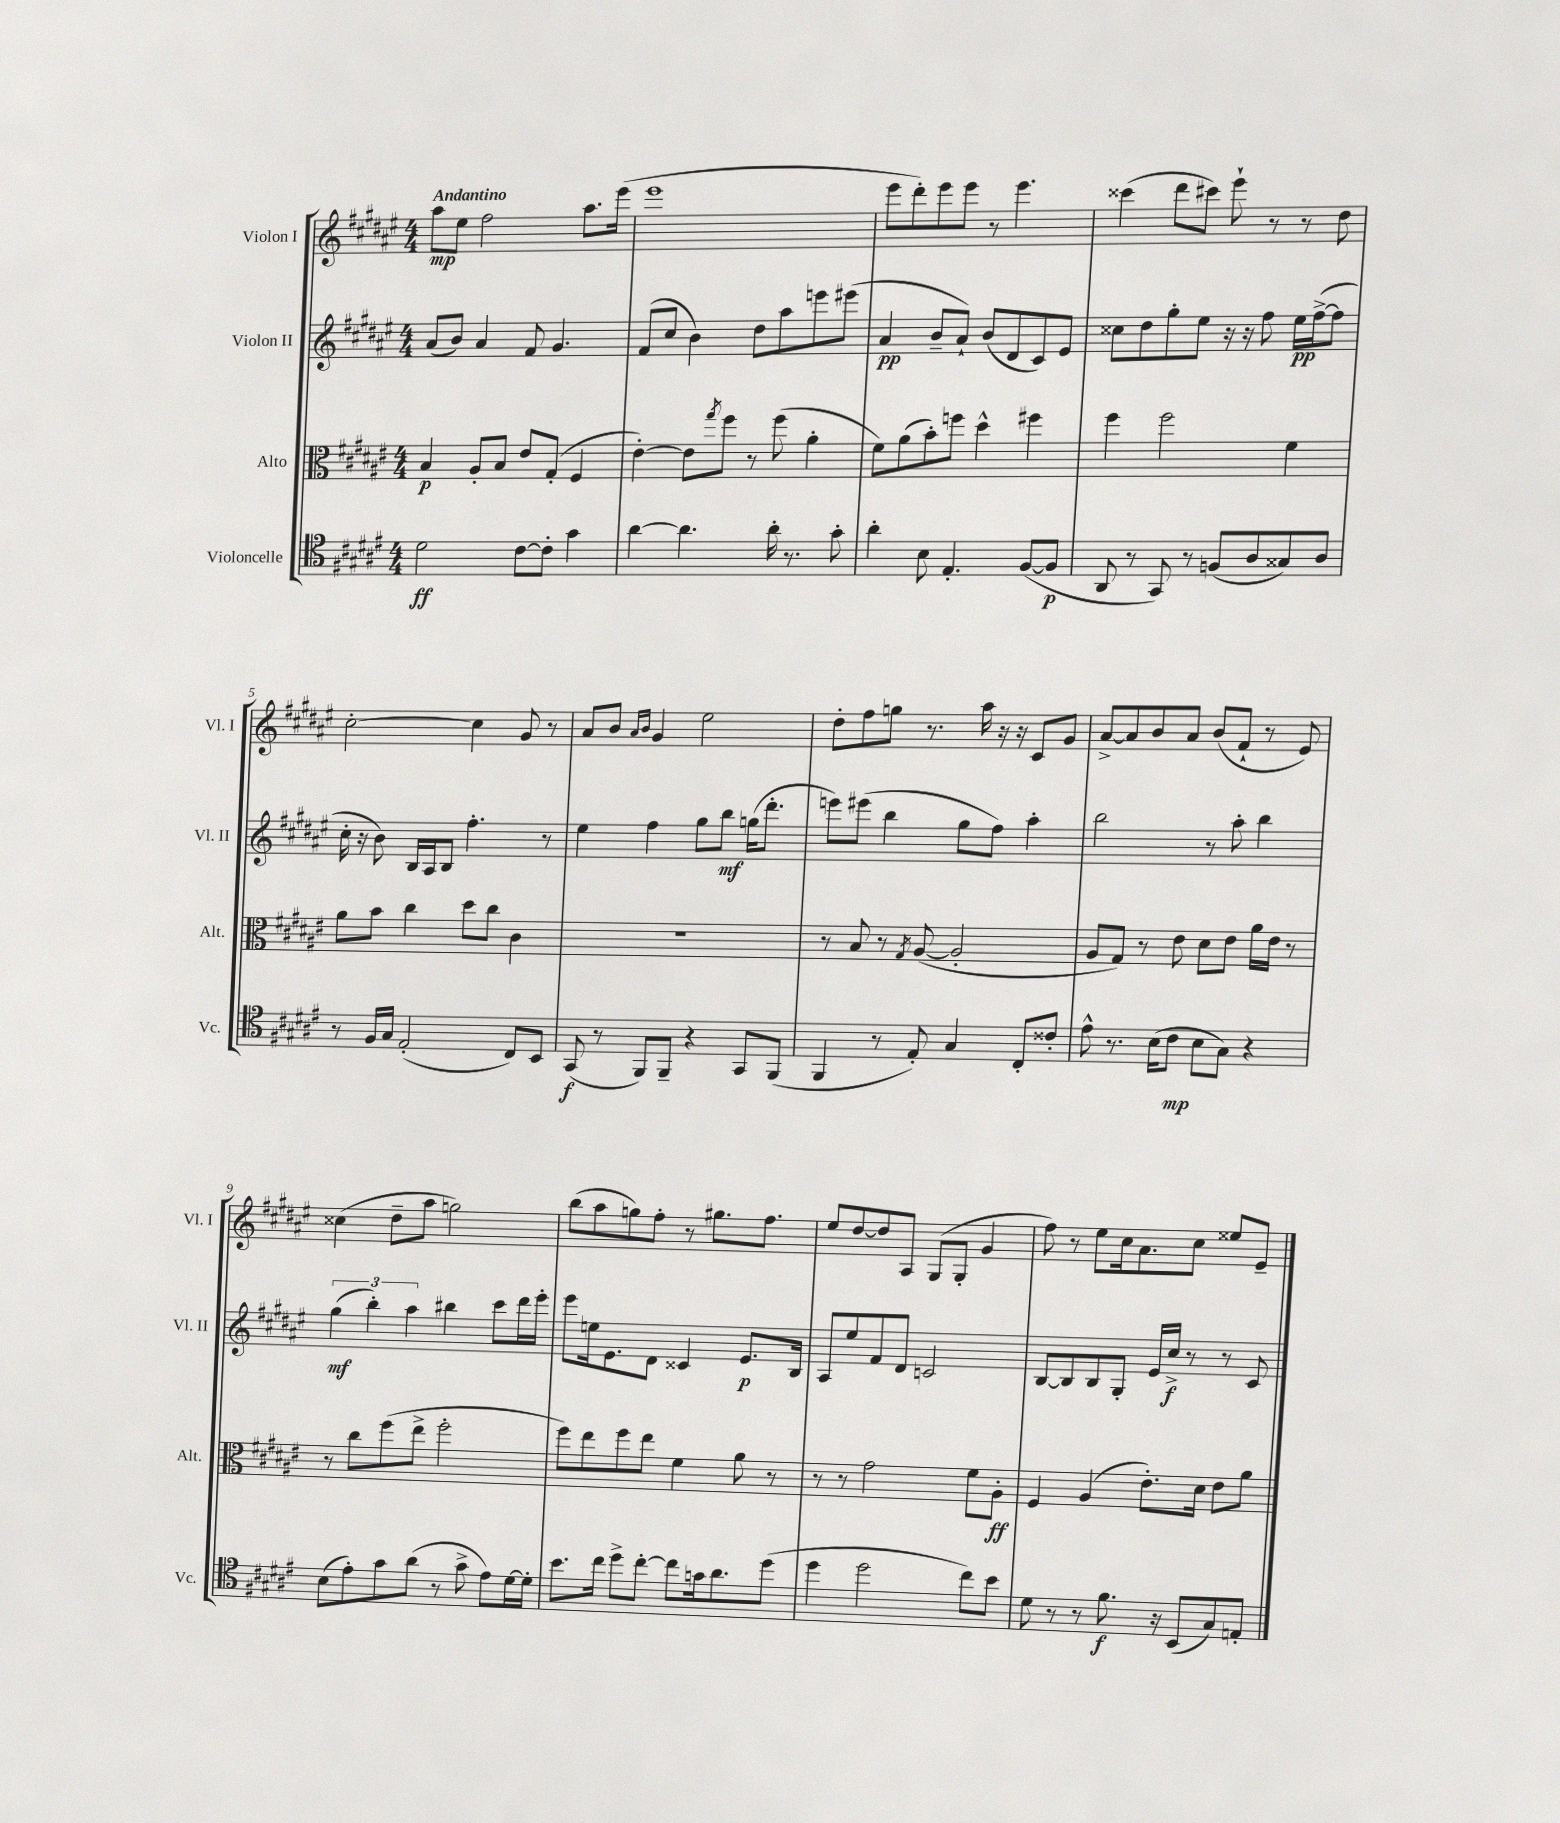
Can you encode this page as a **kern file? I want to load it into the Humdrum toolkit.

**kern	**dynam	**kern	**dynam	**kern	**dynam	**kern	**dynam
*part4	*part4	*part3	*part3	*part2	*part2	*part1	*part1
*staff4	*staff4	*staff3	*staff3	*staff2	*staff2	*staff1	*staff1
*I"Violoncelle	*	*I"Alto	*	*I"Violon II	*	*I"Violon I	*
*I'Vc.	*	*I'Alt.	*	*I'Vl. II	*	*I'Vl. I	*
*clefC4	*	*clefC3	*	*clefG2	*	*clefG2	*
*k[f#c#g#d#a#e#]	*	*k[f#c#g#d#a#e#]	*	*k[f#c#g#d#a#e#]	*	*k[f#c#g#d#a#e#]	*
*M4/4	*	*M4/4	*	*M4/4	*	*M4/4	*
=1	=1	=1	=1	=1	=1	=1	=1
!	!	!	!	!	!	!LO:TX:a:B:t=Andantino	!
2d#\	ff	4B/	p	(8a#/L	.	8aa#\L	mp
.	.	.	.	8b/J)	.	8ee#\J	.
.	.	8A#'/L	.	4a#/	.	2ff#\	.
.	.	8B/J	.	.	.	.	.
[8c#\L	.	8e#/L	.	8f#/	.	.	.
8c#'\J]	.	(8G#'/J	.	4.g#/	.	.	.
4g#\	.	4F#/	.	.	.	8.aa#\L	.
.	.	.	.	.	.	(16eee#\Jk	.
=2	=2	=2	=2	=2	=2	=2	=2
[4a#\	.	[4e#'\)	.	(8f#/L	.	1eee#	.
.	.	.	.	8cc#/J	.	.	.
4.a#\]	.	8e#\L]	.	4b\)	.	.	.
.	.	8qgg#/	.	.	.	.	.
.	.	8ff#\J	.	.	.	.	.
.	.	8r	.	8dd#\L	.	.	.
16a#'\	.	(8ff#\	.	8aa#\	.	.	.
8.r	.	.	.	.	.	.	.
.	.	4a#'\	.	8eeen\	.	.	.
8g#'\	.	.	.	(8eee#X\J	.	.	.
=3	=3	=3	=3	=3	=3	=3	=3
4a#'\	.	8f#\L)	.	4a#/	pp	8eee#\L	.
.	.	(8a#\	.	.	.	8ddd#'\)	.
8B\	.	8b'\)	.	8b~/L	.	8eee#\	.
4.E#'/	.	8ffn\J	.	8a#`/J)	.	8eee#\J	.
.	.	4dd#^^\	.	(8b/L	.	8r	.
.	.	.	.	8d#/	.	4.eee#\	.
([8F#/L	.	4ff#X\	.	8c#/)	.	.	.
8F#/J]	p	.	.	8e#/J	.	.	.
=4	=4	=4	=4	=4	=4	=4	=4
8AA#/	.	4ff#\	.	8cc##X\L	.	(4ccc##X\	.
8r	.	.	.	8dd#\	.	.	.
8GG#/)	.	2ff#\	.	8gg#'\	.	8ddd#\L	.
8r	.	.	.	8ee#\J	.	8ccc#X\J)	.
(8Fn/L	.	.	.	16r	.	8eee#`\	.
.	.	.	.	16r	.	.	.
8A#/	.	.	.	8ff#\	.	8r	.
8G##X/)	.	4f#\	.	16ee#\LL	pp	8r	.
.	.	.	.	([16ff#^\J	.	.	.
8A#/J	.	.	.	8ff#\J]	.	8dd#\	.
!!LO:LB:g=z
=5	=5	=5	=5	=5	=5	=5	=5
8r	.	8a#\L	.	16cc#'\	.	[2cc#'\	.
.	.	.	.	16r	.	.	.
16F#/LL	.	8b\J	.	8b\)	.	.	.
16G#/JJ	.	.	.	.	.	.	.
(2E#'/	.	4cc#\	.	16B/LL	.	.	.
.	.	.	.	16A#/J	.	.	.
.	.	.	.	8B/J	.	.	.
.	.	8dd#\L	.	4.ff#'\	.	4cc#\]	.
.	.	8cc#\J	.	.	.	.	.
8C#/L)	.	4c#\	.	.	.	8g#/	.
8BB/J	.	.	.	8r	.	8r	.
=6	=6	=6	=6	=6	=6	=6	=6
(8GG#/	f	1r	.	4ee#\	.	8a#/L	.
8r	.	.	.	.	.	8b/J	.
.	.	.	.	.	.	16qqa#/LL	.
.	.	.	.	.	.	16qqb/JJ	.
8FF#/L)	.	.	.	4ff#\	.	4g#/	.
8FF#~/J	.	.	.	.	.	.	.
4r	.	.	.	8gg#\L	.	2ee#\	.
.	.	.	.	8bb\J	mf	.	.
8GG#/L	.	.	.	(16ggn\KL	.	.	.
.	.	.	.	8.ddd#'\J	.	.	.
(8FF#/J	.	.	.	.	.	.	.
=7	=7	=7	=7	=7	=7	=7	=7
4FF#/	.	8r	.	8eeen\L)	.	8dd#'\L	.
.	.	8B/	.	(8eee#X\J	.	8ff#\	.
8r	.	8r	.	4bb\	.	8ggn\J	.
.	.	8qG#/	.	.	.	.	.
8E#'/)	.	([8A#/	.	.	.	8.r	.
4G#/	.	2A#'/]	.	8gg#\L	.	.	.
.	.	.	.	.	.	16aa#\	.
.	.	.	.	8ff#\J)	.	16r	.
.	.	.	.	.	.	16r	.
8C#'/L	.	.	.	4aa#'\	.	8c#/L	.
8c##X'/J	.	.	.	.	.	8g#/J	.
=8	=8	=8	=8	=8	=8	=8	=8
8e#^^\	.	8A#/L	.	2bb\	.	[8a#^/L	.
8.r	.	8G#/J)	.	.	.	8a#/]	.
.	.	8r	.	.	.	8b/	.
(16B\KL	.	.	.	.	.	.	.
8c#\J	mp	8e#\	.	.	.	8a#/J	.
8B\L	.	8d#\L	.	8r	.	(8b/L	.
8G#\J)	.	8e#\J	.	8aa#'\	.	8f#`/J	.
4r	.	16a#\LL	.	4bb\	.	8r	.
.	.	16e#\JJ	.	.	.	.	.
.	.	8r	.	.	.	8e#/)	.
!!LO:LB:g=z
=9	=9	=9	=9	=9	=9	=9	=9
(8B\L	.	8r	.	(6gg#\	mf	(4cc##X\	.
8e#'\)	.	8cc#\L	.	.	.	.	.
.	.	.	.	6bb'\)	.	.	.
8g#\	.	(8ff#\	.	.	.	8dd#~\L	.
.	.	.	.	6aa#\	.	.	.
(8a#\J	.	8ee#^\J	.	.	.	8aa#\J	.
8r	.	2ff#'\	.	4bb#X\	.	2ggn\)	.
8g#^\	.	.	.	.	.	.	.
8e#\L)	.	.	.	8ccc#\L	.	.	.
[16d#\L	.	.	.	16ddd#\L	.	.	.
16d#'\JJ]	.	.	.	16eee#'\JJ	.	.	.
=10	=10	=10	=10	=10	=10	=10	=10
8.b\L	.	8ff#\L)	.	8eee#\L	.	(8bb\L	.
.	.	8ee#\	.	16een\k	.	8aa#\	.
16cc#\Jk	.	.	.	8.e#\	.	.	.
8dd#^\L	.	8ff#\	.	.	.	8ggn\)	.
[8cc#'\J	.	8ee#\J	.	8d#\J	.	8ff#'\J	.
8cc#\L]	.	4f#\	.	4c##X/	.	8r	.
16gn\k	.	.	.	.	.	8.gg#X\L	.
8.a#\	.	.	.	.	.	.	.
.	.	8a#\	.	8.e#/L	p	.	.
.	.	.	.	.	.	8.ff#\J	.
(8dd#\J	.	8r	.	.	.	.	.
.	.	.	.	16B/Jk	.	.	.
=11	=11	=11	=11	=11	=11	=11	=11
4dd#\	.	8r	.	8A#/L	.	8ee#/L	.
.	.	8r	.	8ee#/	.	[8dd#/	.
2dd#\	.	2g#\	.	8f#/	.	8dd#/]	.
.	.	.	.	8d#/J	.	8A#/J	.
.	.	.	.	2cn/	.	(8G#/L	.
.	.	.	.	.	.	8G#'/J	.
8cc#\L)	.	8f#\L	.	.	.	4g#/	.
8b\J	.	8A#'\J	ff	.	.	.	.
=12	=12	=12	=12	=12	=12	=12	=12
8d#\	.	4F#/	.	[8B/L	.	8ff#\)	.
8r	.	.	.	8B/]	.	8r	.
8r	.	(4A#/	.	8B/	.	8ee#\L	.
8.f#\	f	.	.	8G#'/J	.	16cc#\k	.
.	.	.	.	.	.	8.a#\	.
.	.	8.e#'\L)	.	16e#/LL	.	.	.
16r	.	.	.	16cc#^/JJ	f	.	.
(8BB/L	.	.	.	8r	.	8cc#\J	.
.	.	16d#\Jk	.	.	.	.	.
8G#/)	.	8e#\L	.	8r	.	8ee##X/L	.
8En'/J	.	8a#\J	.	8c#/	.	8e#~/J	.
==	==	==	==	==	==	==	==
*-	*-	*-	*-	*-	*-	*-	*-
